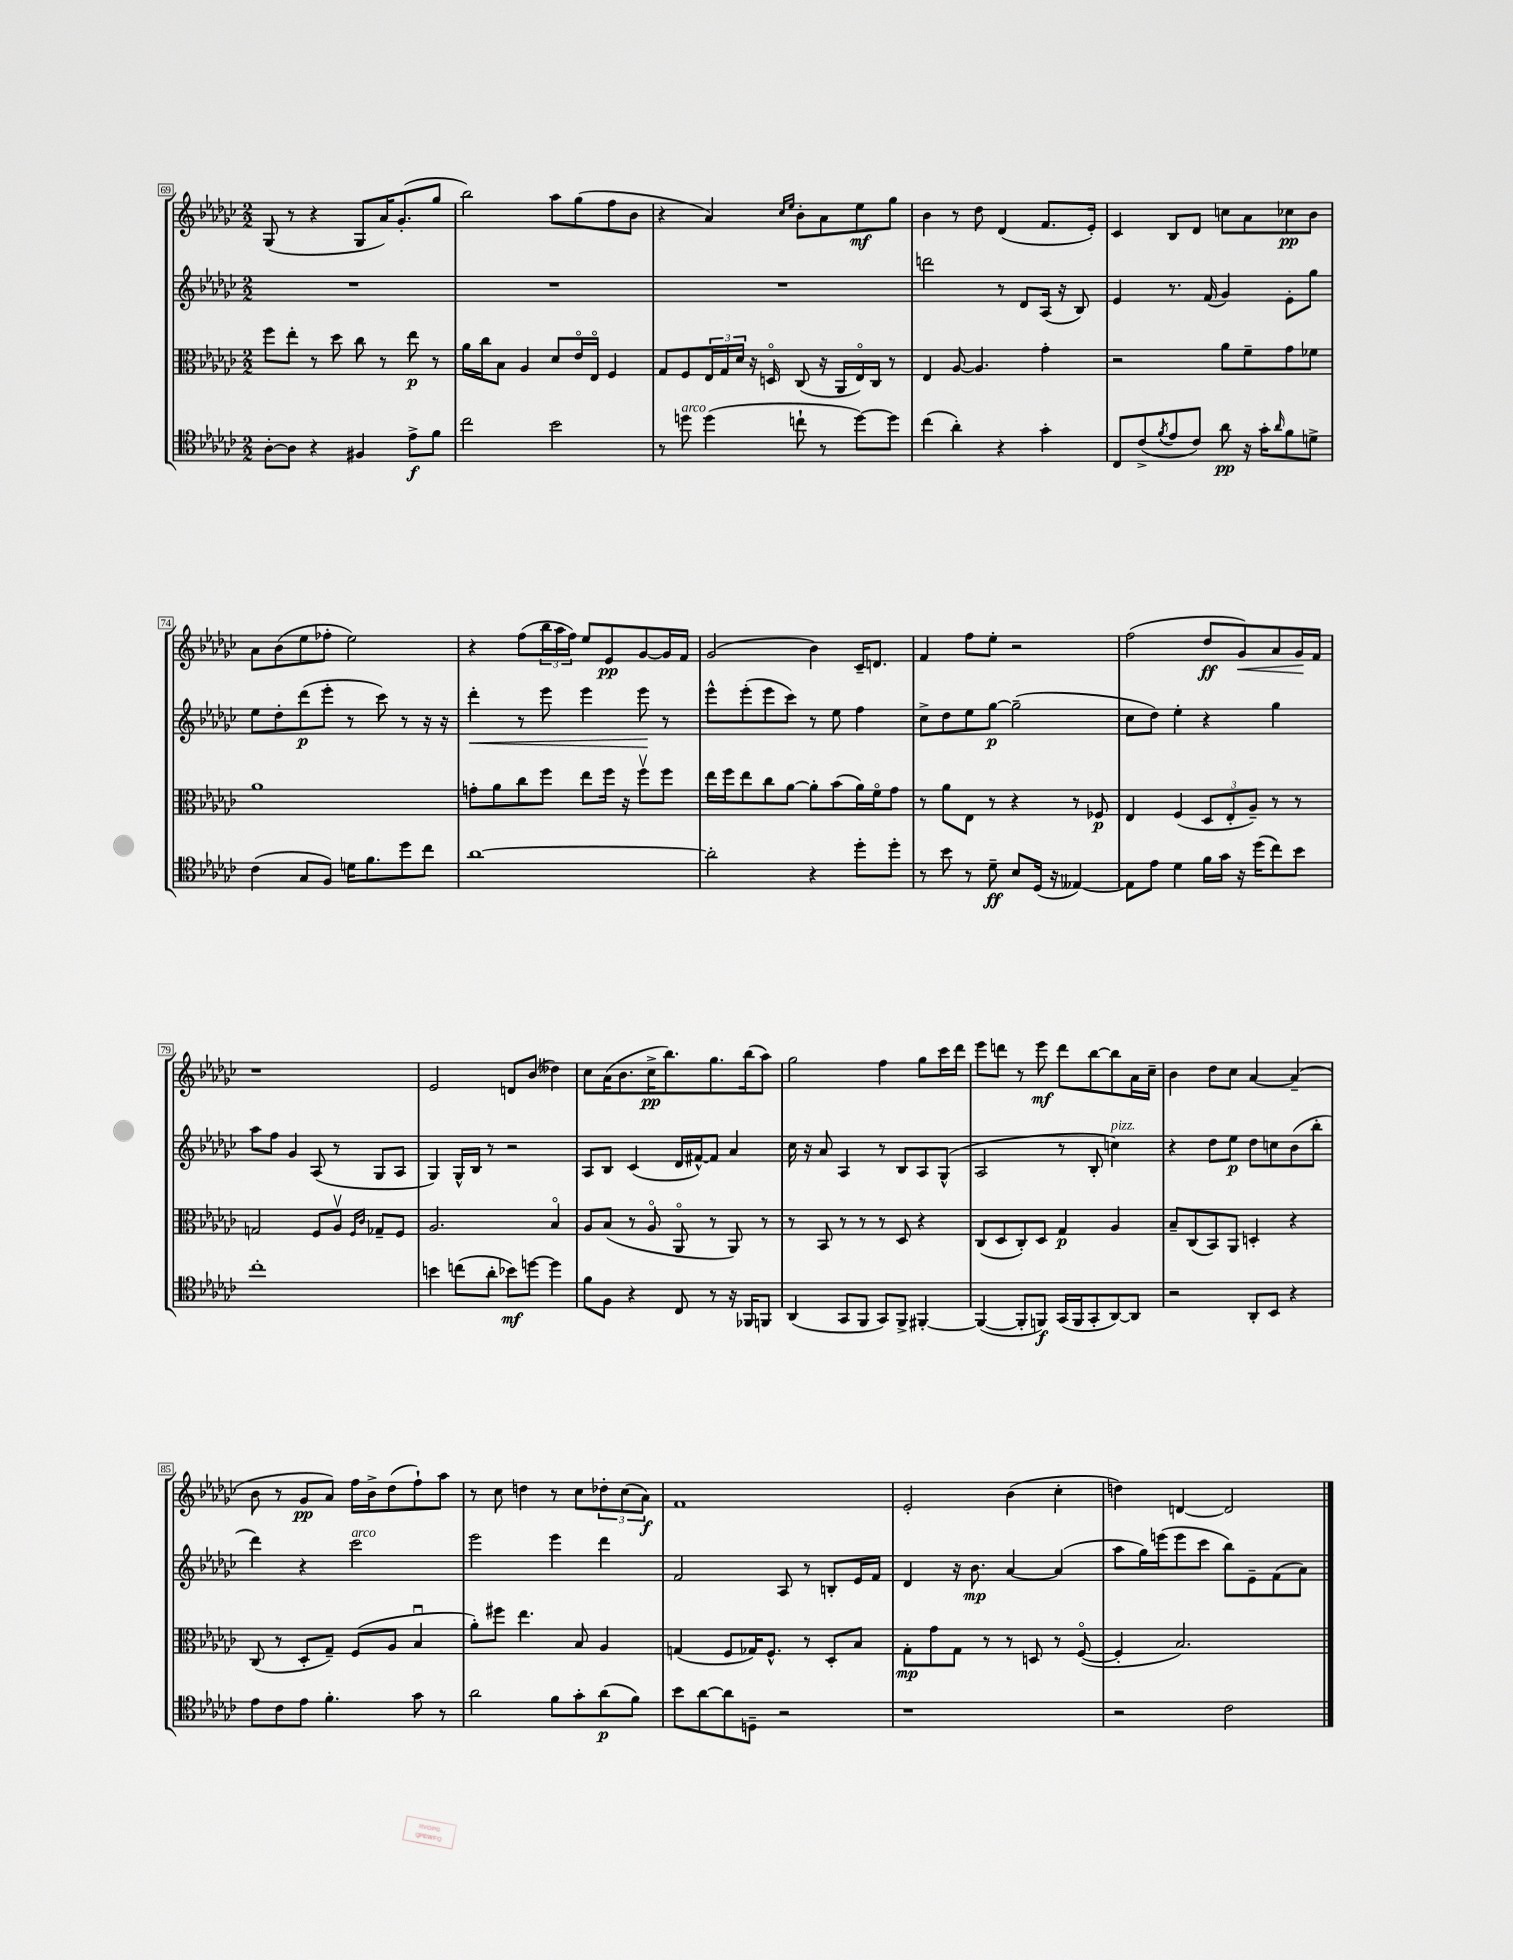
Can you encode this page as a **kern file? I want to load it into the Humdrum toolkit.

**kern	**dynam	**kern	**dynam	**kern	**dynam	**kern	**dynam
*part4	*part4	*part3	*part3	*part2	*part2	*part1	*part1
*staff4	*staff4	*staff3	*staff3	*staff2	*staff2	*staff1	*staff1
*clefC4	*	*clefC3	*	*clefG2	*	*clefG2	*
*k[b-e-a-d-g-c-]	*	*k[b-e-a-d-g-c-]	*	*k[b-e-a-d-g-c-]	*	*k[b-e-a-d-g-c-]	*
*M2/2	*	*M2/2	*	*M2/2	*	*M2/2	*
=69	=69	=69	=69	=69	=69	=69	=69
[8A-'\L	.	8ff\L	.	1r	.	(8G-/	.
8A-\J]	.	8ee-'\J	.	.	.	8r	.
4r	.	8r	.	.	.	4r	.
.	.	8dd-\	.	.	.	.	.
4F#X/	.	8cc-\	.	.	.	8G-/L	.
.	.	8r	.	.	.	16a-/K)	.
.	.	.	.	.	.	(8.g-'/	.
8e-^\L	f	8ee-\	p	.	.	.	.
8f\J	.	8r	.	.	.	8gg-/J	.
=70	=70	=70	=70	=70	=70	=70	=70
2cc-\	.	16a-\LL	.	1r	.	2bb-\)	.
.	.	16cc-\J	.	.	.	.	.
.	.	8B-\J	.	.	.	.	.
.	.	4A-/	.	.	.	.	.
2b-\	.	8d-/L	.	.	.	8aa-\L	.
.	.	16e-/L	.	.	.	(8gg-\	.
.	.	16E-/JJ	.	.	.	.	.
.	.	4F/	.	.	.	8ff\	.
.	.	.	.	.	.	8b-\J	.
=71	=71	=71	=71	=71	=71	=71	=71
8r	.	8G-/L	.	1r	.	4r	.
!LO:TX:a:i:t=arco	!	!	!	!	!	!	!
8ddn\	.	8F/	.	.	.	.	.
(4dd\	.	24E-/L	.	.	.	4a-/)	.
.	.	24G-/	.	.	.	.	.
.	.	24d-/JJ	.	.	.	.	.
.	.	16r	.	.	.	.	.
.	.	16Dn/	.	.	.	.	.
.	.	.	.	.	.	16qqcc-/LL	.
.	.	.	.	.	.	16qqee-/JJ	.
8ccn`\	.	(8C-/	.	.	.	8b-'\L	.
8r	.	16r	.	.	.	8a-\	.
.	.	16AA-/LL	.	.	.	.	.
[8dd\L)	.	16E-/)	.	.	.	8ee-\	mf
.	.	16C-/JJ	.	.	.	.	.
8dd\J]	.	8r	.	.	.	8gg-\J	.
=72	=72	=72	=72	=72	=72	=72	=72
(4cc-\	.	4E-/	.	2dddn\	.	4b-\	.
4a-'\)	.	[8A-/	.	.	.	8r	.
.	.	4.A-/]	.	.	.	8dd-\	.
4r	.	.	.	8r	.	(4d-/	.
.	.	.	.	8d-/L	.	.	.
4g-'\	.	4g-'\	.	(16A-/Jk	.	8.f/L	.
.	.	.	.	16r	.	.	.
.	.	.	.	8B-/)	.	.	.
.	.	.	.	.	.	16e-'/Jk)	.
=73	=73	=73	=73	=73	=73	=73	=73
8C-/L	.	2r	.	4e-/	.	4c-/	.
(8c-^/	.	.	.	.	.	.	.
8qf/	.	.	.	.	.	.	.
8e-/	.	.	.	8.r	.	8B-/L	.
8c-/J)	.	.	.	.	.	8d-/J	.
.	.	.	.	(16f/	.	.	.
8a-\	pp	8a-\L	.	4g-/)	.	8ccn\L	.
16r	.	8f~\	.	.	.	8a-\	.
16g-'\KL	.	.	.	.	.	.	.
16qqa-/	.	.	.	.	.	.	.
8f\	.	8g-\	.	8e-'\L	.	8cc-X\	pp
8dn^\J	.	8f-X\J	.	8gg-\J	.	8b-\J	.
!!LO:LB:g=z
=74	=74	=74	=74	=74	=74	=74	=74
(4c-\	.	1a-	.	8ee-\L	.	8a-\L	.
.	.	.	.	8dd-'\	.	(8b-\	.
8G-/L	.	.	.	(8ddd-\	p	8ee-\	.
8F/J)	.	.	.	8eee-'\J	.	8ff-X'\J	.
16dn\KL	.	.	.	8r	.	2ee-\)	.
8.f\	.	.	.	.	.	.	.
.	.	.	.	8ccc-\)	.	.	.
8dd-\	.	.	.	8r	.	.	.
8cc-\J	.	.	.	16r	.	.	.
.	.	.	.	16r	.	.	.
=75	=75	=75	=75	=75	=75	=75	=75
!	!	!	!	!	!LO:HP:b	!	!
[1a-	.	8gn'\L	.	4ddd-'\	<	4r	.
.	.	8a-\	.	.	.	.	.
.	.	8cc-\	.	8r	.	(8ff\L	.
.	.	8ff\J	.	8eee-\	.	24bb-\L	.
.	.	.	.	.	.	24aa-\	.
.	.	.	.	.	.	24ff\JJ)	.
.	.	8ee-\L	.	4eee-\	.	8ee-/L	.
.	.	16ff\Jk	.	.	.	8e-/	pp
.	.	16r	.	.	.	.	.
.	.	8ffv\L	.	8eee-\	.	[8g-/	.
.	.	8ff\J	.	8r	[	16g-/L]	.
.	.	.	.	.	.	16f/JJ	.
=76	=76	=76	=76	=76	=76	=76	=76
2a-'\]	.	16ee-\LL	.	8eee-^^\L	.	(2g-/	.
.	.	16ff\J	.	.	.	.	.
.	.	8ee-\	.	(8eee-'\	.	.	.
.	.	8cc-\	.	8eee-\	.	.	.
.	.	[8a-\J	.	8ccc-\J)	.	.	.
4r	.	8a-'\L]	.	8r	.	4b-\)	.
.	.	(8b-\	.	8ee-\	.	.	.
8dd-'\L	.	16a-\L)	.	4ff\	.	16c-~/KL	.
.	.	16f\J	.	.	.	8.dn/J	.
8dd-'\J	.	8g-\J	.	.	.	.	.
=77	=77	=77	=77	=77	=77	=77	=77
8r	.	8r	.	8cc-^\L	.	4f/	.
8b-\	.	8a-\L	.	8dd-\	.	.	.
8r	.	8E-\J	.	8ee-\	.	8ff\L	.
8d-~\	ff	8r	.	[8gg-\J	p	8ee-'\J	.
8B-/L	.	4r	.	(2gg-~\]	.	2r	.
(16D-/Jk	.	.	.	.	.	.	.
16r	.	.	.	.	.	.	.
[4E--X/)	.	8r	.	.	.	.	.
.	.	8F-X/	p	.	.	.	.
=78	=78	=78	=78	=78	=78	=78	=78
8E--\L]	.	4E-/	.	8cc-\L	.	(2ff\	.
8e-\J	.	.	.	8dd-\J)	.	.	.
4d-\	.	(4F/	.	4ee-'\	.	.	.
16f\LL	.	12D-/L	.	4r	.	8dd-/L	ff
16g-\JJ	.	.	.	.	.	.	.
.	.	12E-'/	.	.	.	.	.
!	!	!	!	!	!	!	!LO:HP:b
16r	.	.	.	.	.	8g-/)	<
.	.	12A-~/J)	.	.	.	.	.
(16dd-\KL	.	.	.	.	.	.	.
8cc-\)	.	8r	.	4gg-\	.	8a-/	.
8b-\J	.	8r	.	.	.	16g-/L	.
.	.	.	.	.	.	16f/JJ	[
!!LO:LB:g=z
=79	=79	=79	=79	=79	=79	=79	=79
1cc-'	.	2Gn/	.	8aa-\L	.	1r	.
.	.	.	.	8ff\J	.	.	.
.	.	.	.	4g-/	.	.	.
.	.	8F/L	.	(8A-/	.	.	.
.	.	8A-v/J	.	8r	.	.	.
.	.	16qqF/LL	.	.	.	.	.
.	.	16qqc-/JJ	.	.	.	.	.
.	.	8G-X~/L	.	8G-/L	.	.	.
.	.	8F/J	.	8A-/J	.	.	.
=80	=80	=80	=80	=80	=80	=80	=80
4bn\	.	2.A-/	.	4G-/)	.	2e-/	.
(8ccn\L	.	.	.	16G-^^/LL	.	.	.
.	.	.	.	16B-/JJ	.	.	.
8a-'\J	.	.	.	8r	.	.	.
8b-X\L)	mf	.	.	2r	.	8dn/L	.
[8ddn\J	.	.	.	.	.	(8b-/J	.
4dd\]	.	4B-/	.	.	.	4dd--X\)	.
=81	=81	=81	=81	=81	=81	=81	=81
8f\L	.	8A-/L	.	8A-/L	.	8cc-\L	.
8F\J	.	(8B-/J	.	8B-/J	.	(16a-\K	.
.	.	.	.	.	.	8.b-\	.
4r	.	8r	.	(4c-/	.	.	.
.	.	8A-/	.	.	.	16cc-^\K	pp
.	.	.	.	.	.	8.bb-\)	.
8C-/	.	8AA-/	.	16d-/LL	.	.	.
.	.	.	.	[16f#X^^/J)	.	.	.
8r	.	8r	.	8f#/J]	.	8.gg-\	.
16r	.	8AA-/)	.	4a-/	.	.	.
16FF-X/KL	.	.	.	.	.	(16bb-\k	.
8FFn/J	.	8r	.	.	.	8aa-\J)	.
=82	=82	=82	=82	=82	=82	=82	=82
(4AA-/	.	8r	.	16cc-\	.	2gg-\	.
.	.	.	.	16r	.	.	.
.	.	8BB-/	.	8a-/	.	.	.
8GG-/L	.	8r	.	4A-/	.	.	.
8FF/J	.	8r	.	.	.	.	.
8GG-/L)	.	8r	.	8r	.	4ff\	.
8FF^/J	.	8D-/	.	8B-/L	.	.	.
[4FF#X'/	.	4r	.	8A-/	.	8gg-\L	.
.	.	.	.	(8G-^^/J	.	16ccc-\L	.
.	.	.	.	.	.	16ddd-\JJ	.
=83	=83	=83	=83	=83	=83	=83	=83
(4FF#/_	.	(8C-/L	.	2A-/	.	8eee-\L	.
.	.	8D-/	.	.	.	8dddn\J	.
8FF#'/L]	.	8C-'/)	.	.	.	8r	.
8FFn/J)	f	8D-/J	.	.	.	8eee-\	mf
(16GG-/LL	.	4G-/	p	8r	.	8ddd\L	.
16FF/J	.	.	.	.	.	.	.
8GG-'/	.	.	.	8B-'/	.	[8bb-\	.
!	!	!	!	!LO:TX:a:i:t=pizz.	!	!	!
[8AA-/)	.	4A-/	.	4ccn\)	.	8bb-\]	.
8AA-/J]	.	.	.	.	.	16a-\L	.
.	.	.	.	.	.	16cc-~\JJ	.
=84	=84	=84	=84	=84	=84	=84	=84
2r	.	8B-~/L	.	4r	.	4b-\	.
.	.	(8C-/	.	.	.	.	.
.	.	8BB-/)	.	8dd-\L	.	8dd-\L	.
.	.	8AA-/J	.	8ee-\J	p	8cc-\J	.
8AA-'/L	.	4Dn'/	.	8dd-\L	.	[4a-/	.
8BB-/J	.	.	.	8ccn\	.	.	.
4r	.	4r	.	(8b-\	.	(4a-~/]	.
.	.	.	.	8bb-'\J	.	.	.
!!LO:LB:g=z
=85	=85	=85	=85	=85	=85	=85	=85
8e-\L	.	(8C-/	.	4ddd-\)	.	8b-\	.
8c-\	.	8r	.	.	.	8r	.
8e-\J	.	8D-'/L	.	4r	.	8g-/L	pp
4.f'\	.	8G-~/J)	.	.	.	8a-/J)	.
!	!	!	!	!LO:TX:a:i:t=arco	!	!	!
.	.	(8F/L	.	2ccc-\	.	16ff\LL	.
.	.	.	.	.	.	16b-^\J	.
.	.	8A-/J	.	.	.	(8dd-\	.
8g-\	.	4B-u/	.	.	.	8ff`\)	.
8r	.	.	.	.	.	8aa-\J	.
=86	=86	=86	=86	=86	=86	=86	=86
2a-\	.	8a-'\L)	.	2eee-\	.	8r	.
.	.	8ff#X\J	.	.	.	8cc-\	.
.	.	4.ee-\	.	.	.	4ddn\	.
8f\L	.	.	.	4eee-\	.	8r	.
8g-'\	.	8B-/	.	.	.	8cc-\L	.
(8a-\	p	4A-/	.	4ddd-\	.	12dd-X'\	.
.	.	.	.	.	.	(12cc-\	.
8f\J)	.	.	.	.	.	.	.
.	.	.	.	.	.	12a-\J)	f
=87	=87	=87	=87	=87	=87	=87	=87
8b-\L	.	(4Gn/	.	2f/	.	1f	.
[8a-\	.	.	.	.	.	.	.
8a-\]	.	8F/L	.	.	.	.	.
8Dn~\J	.	16G-X/K)	.	.	.	.	.
.	.	8.F^^/J	.	.	.	.	.
2r	.	.	.	8A-/	.	.	.
.	.	8r	.	8r	.	.	.
.	.	8D-'/L	.	8Bn'/L	.	.	.
.	.	8B-/J	.	16e-/L	.	.	.
.	.	.	.	16f/JJ	.	.	.
=88	=88	=88	=88	=88	=88	=88	=88
1r	.	8G-'\L	mp	4d-/	.	2e-'/	.
.	.	8g-\	.	.	.	.	.
.	.	8G-\J	.	16r	.	.	.
.	.	.	.	8.b-\	mp	.	.
.	.	8r	.	.	.	.	.
.	.	8r	.	[4a-/	.	(4b-\	.
.	.	8Dn/	.	.	.	.	.
.	.	8r	.	(4a-/]	.	4cc-'\	.
.	.	([8F/	.	.	.	.	.
=89	=89	=89	=89	=89	=89	=89	=89
2r	.	4F'/]	.	8aa-\L	.	4ddn\)	.
.	.	.	.	16gg-\L)	.	.	.
.	.	.	.	(16eeen\J	.	.	.
.	.	2.B-/)	.	8eee\	.	[4dn/	.
.	.	.	.	8ccc-\J	.	.	.
2c-\	.	.	.	8bb-\L)	.	2d/]	.
.	.	.	.	8e-~\	.	.	.
.	.	.	.	(8f\	.	.	.
.	.	.	.	8a-\J)	.	.	.
==	==	==	==	==	==	==	==
*-	*-	*-	*-	*-	*-	*-	*-
